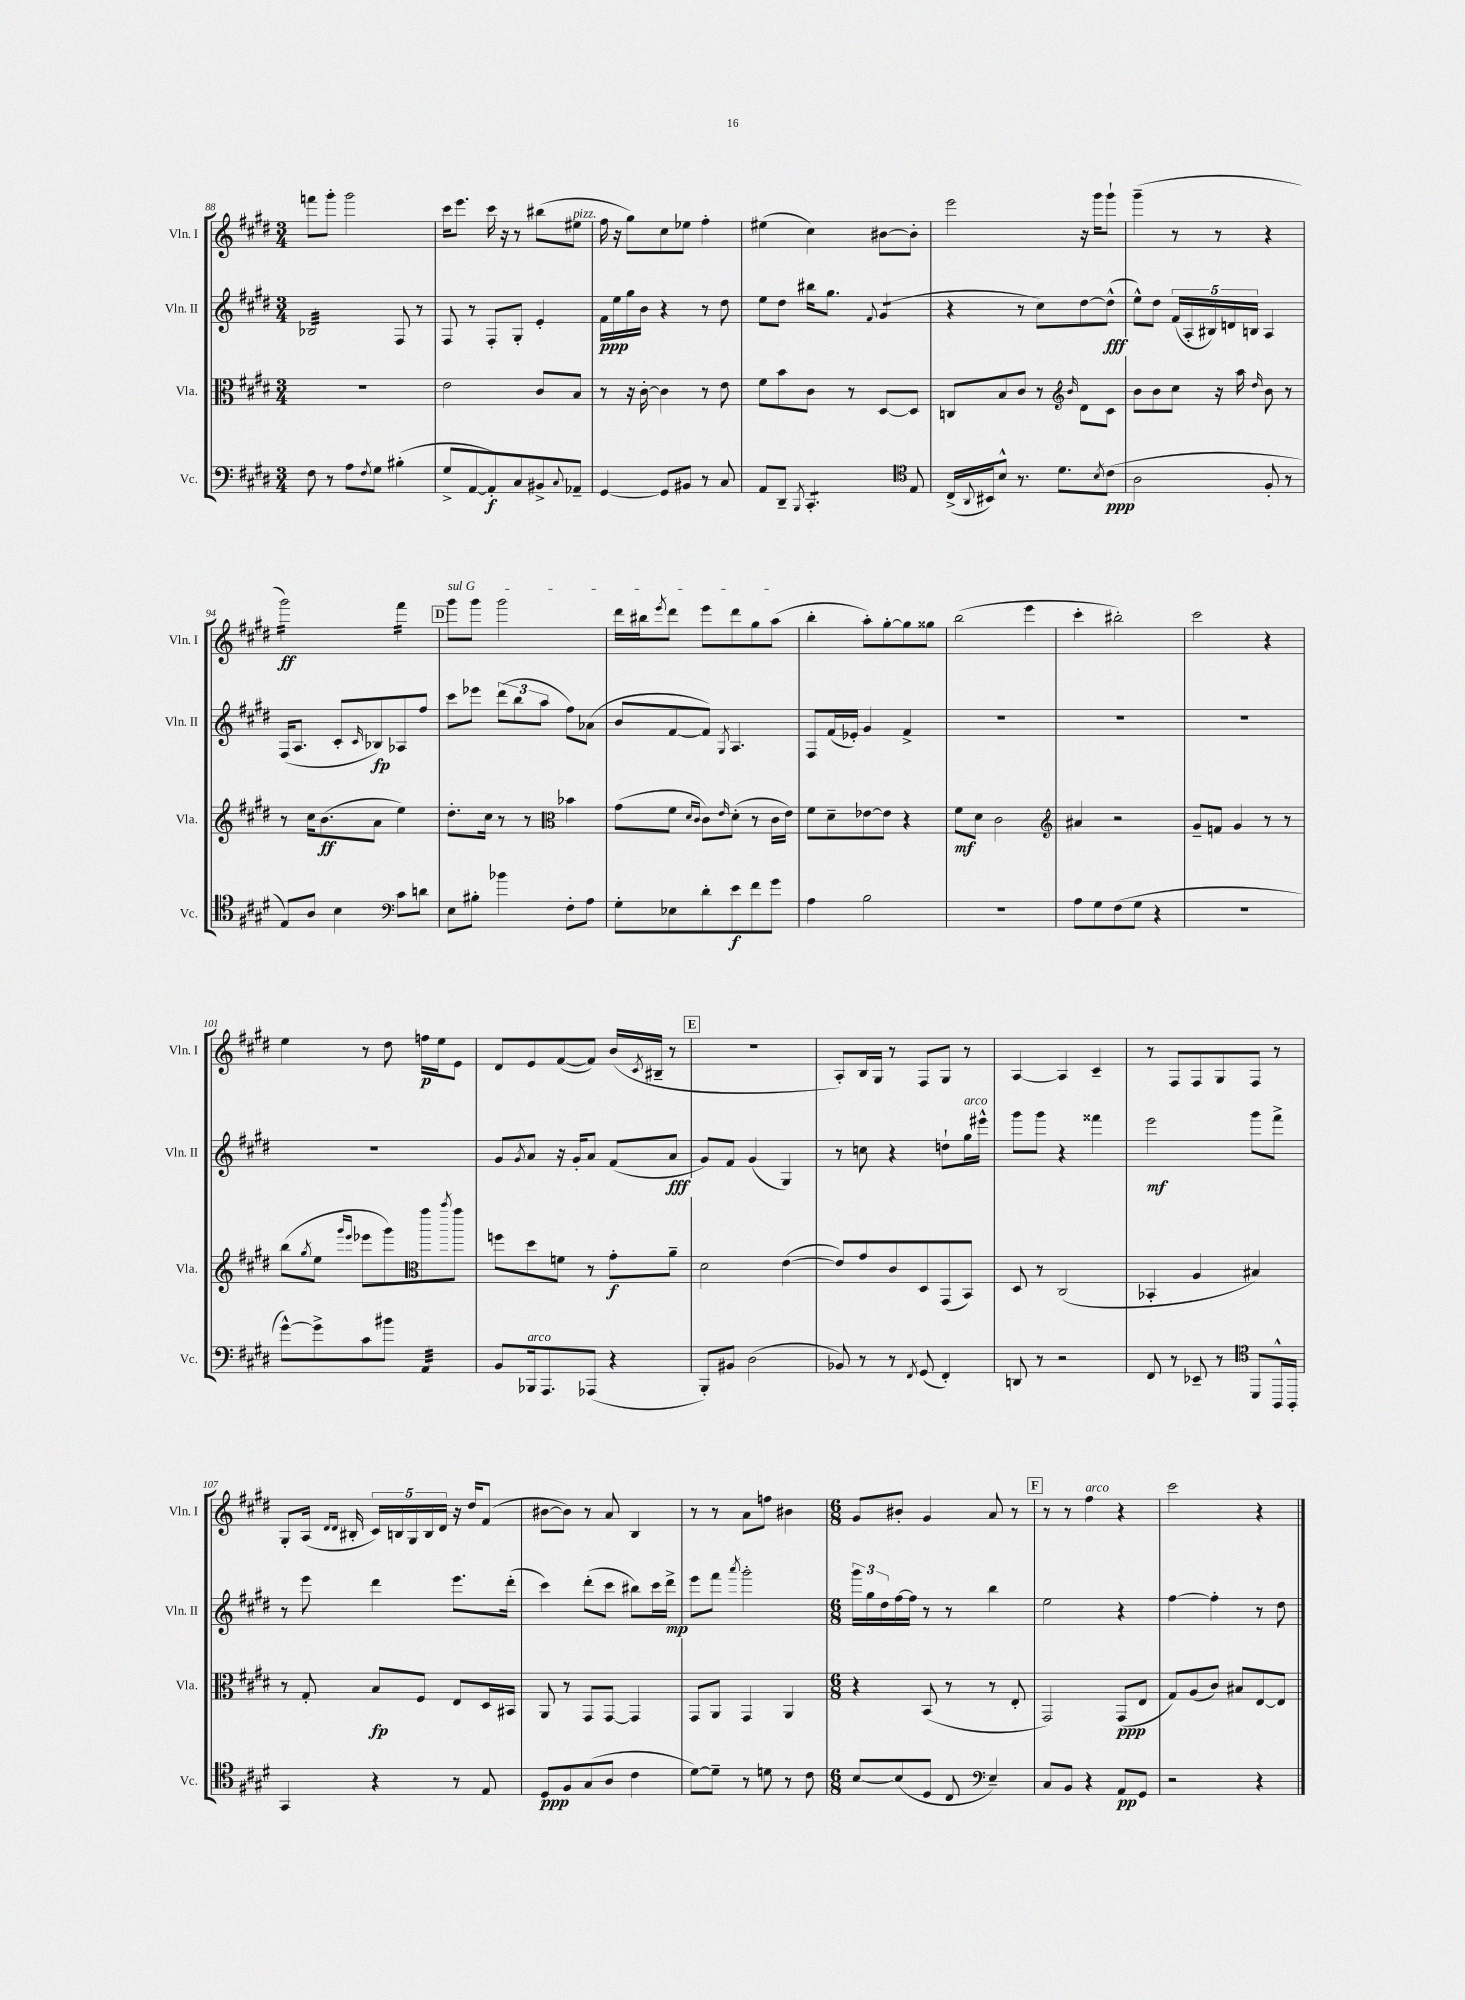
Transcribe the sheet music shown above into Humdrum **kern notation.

**kern	**kern	**kern	**kern
*staff4	*staff3	*staff2	*staff1
*clefF4	*clefC3	*clefG2	*clefG2
*k[f#c#g#d#]	*k[f#c#g#d#]	*k[f#c#g#d#]	*k[f#c#g#d#]
*M3/4	*M3/4	*M3/4	*M3/4
8F#	2.r	2B-	8fff
8r	.	.	8ggg#'
8A	.	.	2ggg#
8qF#	.	.	.
8G#	.	.	.
(4B#'	.	8F#	.
.	.	8r	.
=	=	=	=
8G#^	2e	8F#	16ccc#
.	.	.	8.eee
[8AA	.	8r	.
8AA'])	.	8F#'	16ccc#
.	.	.	16r
8C#	.	8G#'	8r
8BB#^	8c#	4e'	(8bb#
8qqC#	.	.	.
8AA-~	8B	.	8ee#
=	=	=	=
[4GG#	8r	16f#	16ff#
.	.	16ee	16r
.	16r	16gg#	8gg#)
.	[16c#'	16b	.
8GG#]	4c#]	4r	8cc#
8BB#	.	.	8ee-
8r	8r	8r	4ff#'
8C#	8e	8dd#	.
=	=	=	=
8AA	8f#	8ee	(4ee#
8DD#~	8b	8dd#	.
8qBBB	.	.	.
4.CC#'	8c#	16bb#	4cc#)
.	.	8.gg#	.
.	8r	.	.
.	.	8qqf#	.
.	[8D#	(4g#	[8b#
*clefC4	*	*	*
8E	8D#]	.	8b#']
=	=	=	=
(16C#^	8C	4r	2eee
8qqAA	.	.	.
16BB#)	.	.	.
8B^^	8B	.	.
8.r	8c#	8r	.
.	8r	8cc#)	.
8.d#	.	.	.
.	16qqc#	.	.
.	8d#	[8dd#	16r
.	.	.	16ggg#
8qB	.	.	.
(8c#	8c#	(8dd#^^]	8ggg#`
=	=	=	=
*	*clefG2	*	*
2A	8b	8ee^^)	(4ggg#~
.	8b	8dd#	.
.	8cc#	(20f#	8r
.	.	20A'	.
.	.	20B#)	.
.	16r	.	8r
.	.	20d	.
.	16aa	.	.
.	.	20B	.
.	16qqdd#	.	.
8F#'	8b	4A	4r
8r	8r	.	.
=	=	=	=
8E)	8r	(16F#	2ggg#)
.	.	8.A	.
8A	16cc#	.	.
.	(8.b	.	.
4B	.	8c#'	.
.	.	16qqc#	.
.	8a	8B-)	.
8c#	4ee)	8A-	4fff#
8d	.	8ff#	.
=	=	=	=
*clefF4	*	*	*
8E	8.dd#'	8ccc#	8ggg#
8B#'	.	8eee-	8ggg#
.	16cc#	.	.
4b-	8r	(12ddd#	2ggg#
.	.	12bb	.
.	8r	.	.
.	.	12aa	.
8F#'	4b-	8ff#)	.
8A	.	(8a-	.
=	=	=	=
*	*clefC3	*	*
8G#'	(8g#	8b	16ddd#
.	.	.	16bb#
.	.	.	8qeee
8E-	8f#	[8f#	8ddd#
.	16qqd#	.	.
.	16qqc#	.	.
8d#'	8c#)	8f#])	8eee
.	16qqe	8qG#	.
8e	(8d#'	4.A	8ddd#
8f#	8r	.	8gg#
8g#	16c#	.	(8aa
.	16e)	.	.
=	=	=	=
4A	8f#	8F#	4bb'
.	8d#~	(16f#	.
.	.	16e-')	.
2B	[8e-	4g#	8aa')
.	8e-]	.	[8gg#'
.	4r	4f#^	8gg#]
.	.	.	8gg##
=	=	=	=
2.r	8f#	2.r	(2bb
.	8d#	.	.
.	2c#	.	.
.	.	.	4eee
=	=	=	=
*	*clefG2	*	*
8A	4a#	2.r	4ccc#'
8G#	.	.	.
(8F#	2r	.	2bb#')
8G#	.	.	.
4r	.	.	.
=	=	=	=
2.r	8g#~	2.r	2ccc#
.	8f	.	.
.	4g#	.	.
.	8r	.	4r
.	8r	.	.
=	=	=	=
[8g#^^)	(8bb	2.r	4ee
.	8qgg#	.	.
8g#^]	8ee	.	.
.	16qqggg#	.	.
.	16qqeee	.	.
8c#	8eee-	.	8r
8b#	8ggg#)	.	8dd#
4AA	8ggg#	.	16ff
.	.	.	16ee
.	8qbbb	.	.
.	8ggg#	.	8e
=	=	=	=
*	*clefC3	*	*
8BB	8ff	8g#	8d#
.	.	8qg#	.
16BBB-	8dd#	8a	8e
8.AAA	.	.	.
.	8f	16r	([8f#
.	.	16g#'	.
(8AAA-	8r	8a	8f#])
4r	8g#'	(8f#	(16b
.	.	.	8qc#
.	.	.	16B#~
.	8a~	8a	8r
=	=	=	=
8BBB')	2d#	8g#)	2.r
8BB#	.	8f#	.
(2D#	.	(4g#	.
.	([4e	4G#)	.
=	=	=	=
8BB-)	8e])	8r	8A')
8r	8g#	8cc	16B
.	.	.	16G#
8r	8c#	4r	8r
8qFF#	.	.	.
(8GG#	8D#	.	8F#
4FF#')	(8GG#	8dd`	8G#
.	8BB)	16gg#	8r
.	.	16eee#^^	.
=	=	=	=
8DD	8D#	8ggg#	[4A
8r	8r	8ggg#	.
2r	(2C#	4r	4A]
.	.	4fff##	4c#~
=	=	=	=
8FF#	4BB-'	2eee	8r
8r	.	.	8F#
8EE-~	4A	.	8F#
8r	.	.	8G#
8DD#	4B#)	8ggg#	8F#
16AAA^^	.	8fff#^	8r
16AAA'	.	.	.
=	=	=	=
*clefC4	*	*	*
4GG#	8r	8r	8G#'
.	8G#'	8eee	(16A
.	.	.	16qqd#
.	.	.	16qqd#
.	.	.	16B#'
4r	8B	4ddd#	20c#)
.	.	.	20B
.	.	.	20G#
.	8F#	.	.
.	.	.	20B
.	.	.	20d#
8r	8E	8.eee	16r
.	.	.	16dd#
8E	16D#	.	(8f#
.	16BB#	(16ddd#'	.
=	=	=	=
8D#	8AA	4ccc#)	[8b#
8F#	8r	.	8b#])
(8G#	8GG#	(8ddd#'	8r
8A	[8GG#	8ccc#	8a
4c#	4GG#]	8bb#)	4B
.	.	16ccc#	.
.	.	16ddd#^	.
=	=	=	=
[8d#)	8GG#	8eee	8r
8d#~]	8AA	8fff#	8r
.	.	8qaaa	.
8r	4GG#	2ggg#'	8a
8d	.	.	8ff
8r	4AA	.	4b#
8c#	.	.	.
=	=	=	=
*M6/8	*M6/8	*M6/8	*M6/8
[8B	4r	24ggg#	8g#
.	.	24gg#	.
.	.	24dd#	.
(8B]	.	[16ff#	8b#'
.	.	16ff#]	.
8D#	(8BB	8r	4g#
8C#	8r	8r	.
4E~)	8r	4bb	8a
.	8E'	.	8r
=	=	=	=
*clefF4	*	*	*
8C#	2GG#)	2ee	8r
8BB	.	.	8r
4r	.	.	4ff#
8AA	(8GG#	4r	4r
8GG#	8E	.	.
=	=	=	=
2r	8G#)	[4ff#	2ccc#
.	(8A	.	.
.	8c#)	4ff#']	.
.	8B#	.	.
4r	[8E	8r	4r
.	8E]	8dd#	.
==	==	==	==
*-	*-	*-	*-
